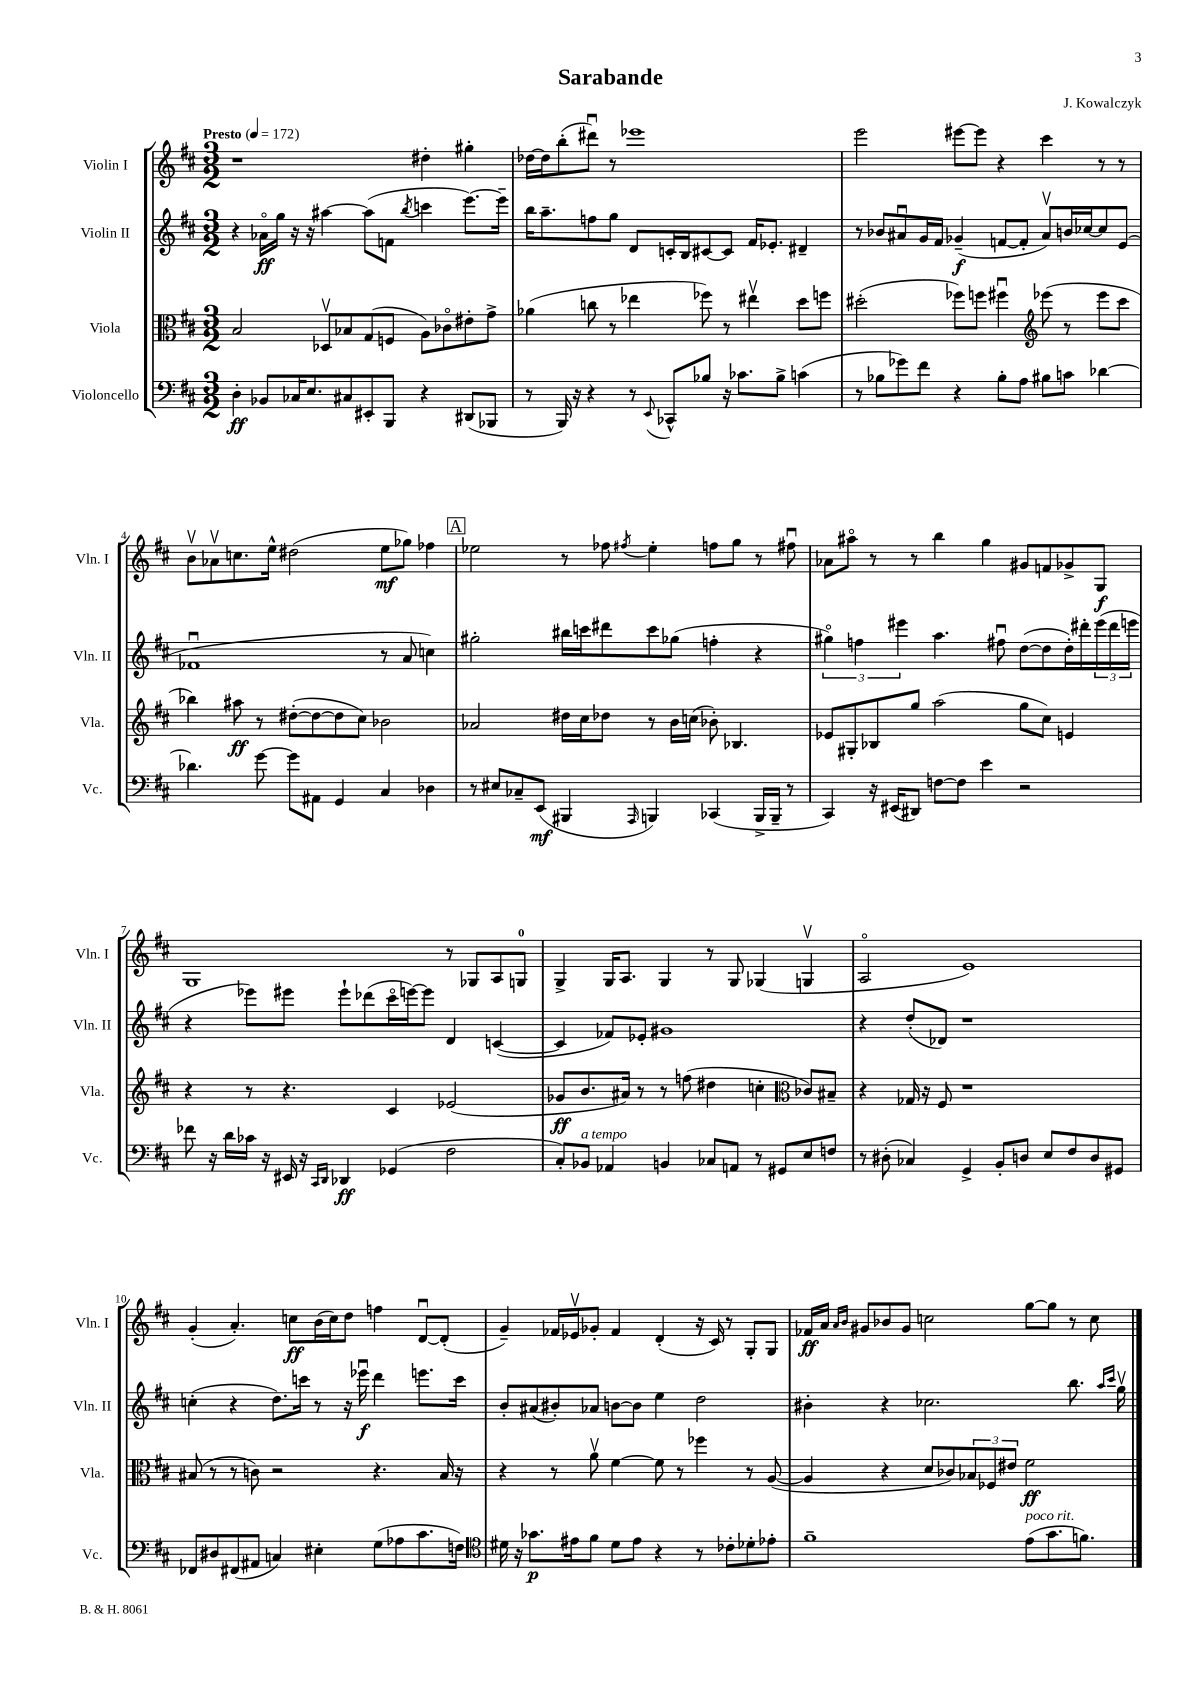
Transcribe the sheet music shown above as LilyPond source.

\header { title = "Sarabande" composer = "J. Kowalczyk" }
<<
\new StaffGroup <<
\new Staff = "s0" \with { instrumentName = "Violin I" shortInstrumentName = "Vln. I" } {
    \clef treble \key d \major \numericTimeSignature \time 3/2 \tempo "Presto" 4 = 172
    r1 dis''4-. gis''4-. |
    des''16~ des''16 b''8-.( dis'''8\downbow) r8 ees'''1 |
    e'''2 eis'''8~ eis'''8 r4 cis'''4 r8 r8 |
    b'8\upbow aes'8\upbow c''8. e''16-^ dis''2( e''8\mf ges''8) fes''4 |
    \mark \markup { \box "A" } ees''2 r8 fes''8 \acciaccatura { fis''8 } ees''4-. f''8 g''8 r8 fis''8\downbow |
    aes'8 ais''8\flageolet r8 r8 b''4 g''4 gis'8 f'8 ges'8-> g8\f |
    g1 r8 ges8 a8 g8-0 |
    g4-> g16 a8. g4 r8 g8 ges4( g4\upbow |
    a2\flageolet e'1) |
    g'4-.( a'4.-.) c''8\ff b'16( c''16) d''8 f''4 d'8~\downbow d'8-.( |
    g'4--) fes'16 ees'16\upbow ges'8-. fes'4 d'4-.( r16 cis'16) r8 g8-. g8 |
    fes'16\ff a'16 \grace { a'16 b'16 } gis'8 bes'8 gis'8 c''2 g''8~ g''8 r8 c''8 \bar "|." |
}
\new Staff = "s1" \with { instrumentName = "Violin II" shortInstrumentName = "Vln. II" } {
    \clef treble \key d \major \numericTimeSignature \time 3/2
    r4 aes'16\flageolet\ff g''16 r16 r16 ais''4~ ais''8( f'8 \acciaccatura { b''8 } c'''4 e'''8.~) e'''16-- |
    b''16 a''8.-- f''8 g''8 d'8 c'16-. b16 cis'8~ cis'8 fis'16 ees'8.-. dis'4-- |
    r8 bes'8 ais'8\downbow g'16 fis'16 ges'4--\f( f'8~ f'8-. ais'8\upbow) b'16 ces''16~ ces''8 e'8( |
    fes'1\downbow r8 a'8 c''4) |
    \mark \markup { \box "A" } gis''2-. bis''16 c'''16 dis'''8 c'''8 ges''8( f''4-. r4 |
    \tuplet 3/2 { gis''4\flageolet) f''4 eis'''4 } a''4. fis''8\downbow d''8~( d''8 d''16-.) dis'''16-. \tuplet 3/2 { eis'''16( dis'''16 e'''16 } |
    r4 ees'''8) eis'''8 eis'''8-! des'''8( cis'''16\flageolet e'''16~) e'''8 d'4 c'4~( |
    c'4 fes'8) ees'8-. gis'1 |
    r4 d''8-.( des'8) r1 |
    c''4-.( r4 d''8.) c'''16 r8 r16 ees'''16\downbow\f d'''4 e'''8. c'''16 |
    b'8-. ais'8( bis'8-.) aes'8 b'8~ b'8 e''4 d''2 |
    bis'4-. r4 ces''2. b''8. \grace { a''16 cis'''16 } g''16\upbow \bar "|." |
}
\new Staff = "s2" \with { instrumentName = "Viola" shortInstrumentName = "Vla." } {
    \clef alto \key d \major \numericTimeSignature \time 3/2
    b2 des8\upbow bes8 g8( f8 a8) ces'8\flageolet eis'8-. g'8-> |
    aes'4( c''8 r8 ees''4 fes''8) r8 eis''4\upbow d''8 f''8 |
    dis''2-.( fes''8) f''8 fis''4\downbow \clef treble ees'''8( r8 ees'''8 cis'''8 |
    bes''4) ais''8\ff r8 dis''8~-.( dis''8~ dis''8 cis''8) bes'2 |
    \mark \markup { \box "A" } aes'2 dis''16 cis''16 des''8 r8 b'16 c''16( bes'8-.) bes4. |
    ees'8 gis8-. bes8 g''8 a''2( g''8 cis''8) e'4 |
    r4 r8 r4. cis'4 ees'2( |
    ges'8\ff b'8. ais'16) r8 r8 f''8( dis''4 c''4-. \clef alto ces'8) bis8-- |
    r4 ges16 r16 fis8 r1 |
    bis8( r8 r8 c'8) r2 r4. bis16 r16 |
    r4 r8 a'8\upbow fis'4~ fis'8 r8 fes''4 r8 a8~( |
    a4 r4 d'8 ces'8) \tuplet 3/2 { bes8 fes8 eis'8 } fis'2\ff \bar "|." |
}
\new Staff = "s3" \with { instrumentName = "Violoncello" shortInstrumentName = "Vc." } {
    \clef bass \key d \major \numericTimeSignature \time 3/2
    d4-.\ff bes,8 ces16 e8. cis8 eis,8-. b,,8 r4 dis,8( bes,,8 |
    r8 b,,16) r16 r4 r8 \appoggiatura { e,8 } ces,8-^ bes8 r16 ces'8. bes8-> c'4( |
    r8 bes8 ges'8) fis'8 r4 bes8-. a8 bis8 c'8 des'4~ |
    des'4. g'8~ g'8 ais,8 g,4 cis4 des4 |
    \mark \markup { \box "A" } r8 eis8 ces8-- e,8\mf( bis,,4 \grace { a,,16 } b,,4) ces,4( b,,16-> b,,16-- r8 |
    cis,4) r16 eis,16( dis,8) f8~ f8 e'4 r2 |
    fes'8 r16 d'16 ces'16 r16 eis,16 r16 \grace { cis,16 d,16 } des,4\ff ges,4( fis2 |
    cis8-.) bes,8^\markup { \italic "a tempo" } aes,4 b,4 ces8 a,8 r8 gis,8 e8 f8 |
    r8 dis8-.( ces4) g,4-> b,8-. d8 e8 fis8 d8 gis,8 |
    fes,8 dis8 fis,8( ais,8 c4) eis4-. g8( aes8 cis'8. f16) |
    \clef tenor dis'16 r16 ges'8.\p eis'16 fis'8 dis'8 eis'8 r4 r8 ces'8-. des'8-. ees'8-. |
    fis'1-- e'8^\markup { \italic "poco rit." }( g'8. f'8.) \bar "|." |
}
>>
>>
